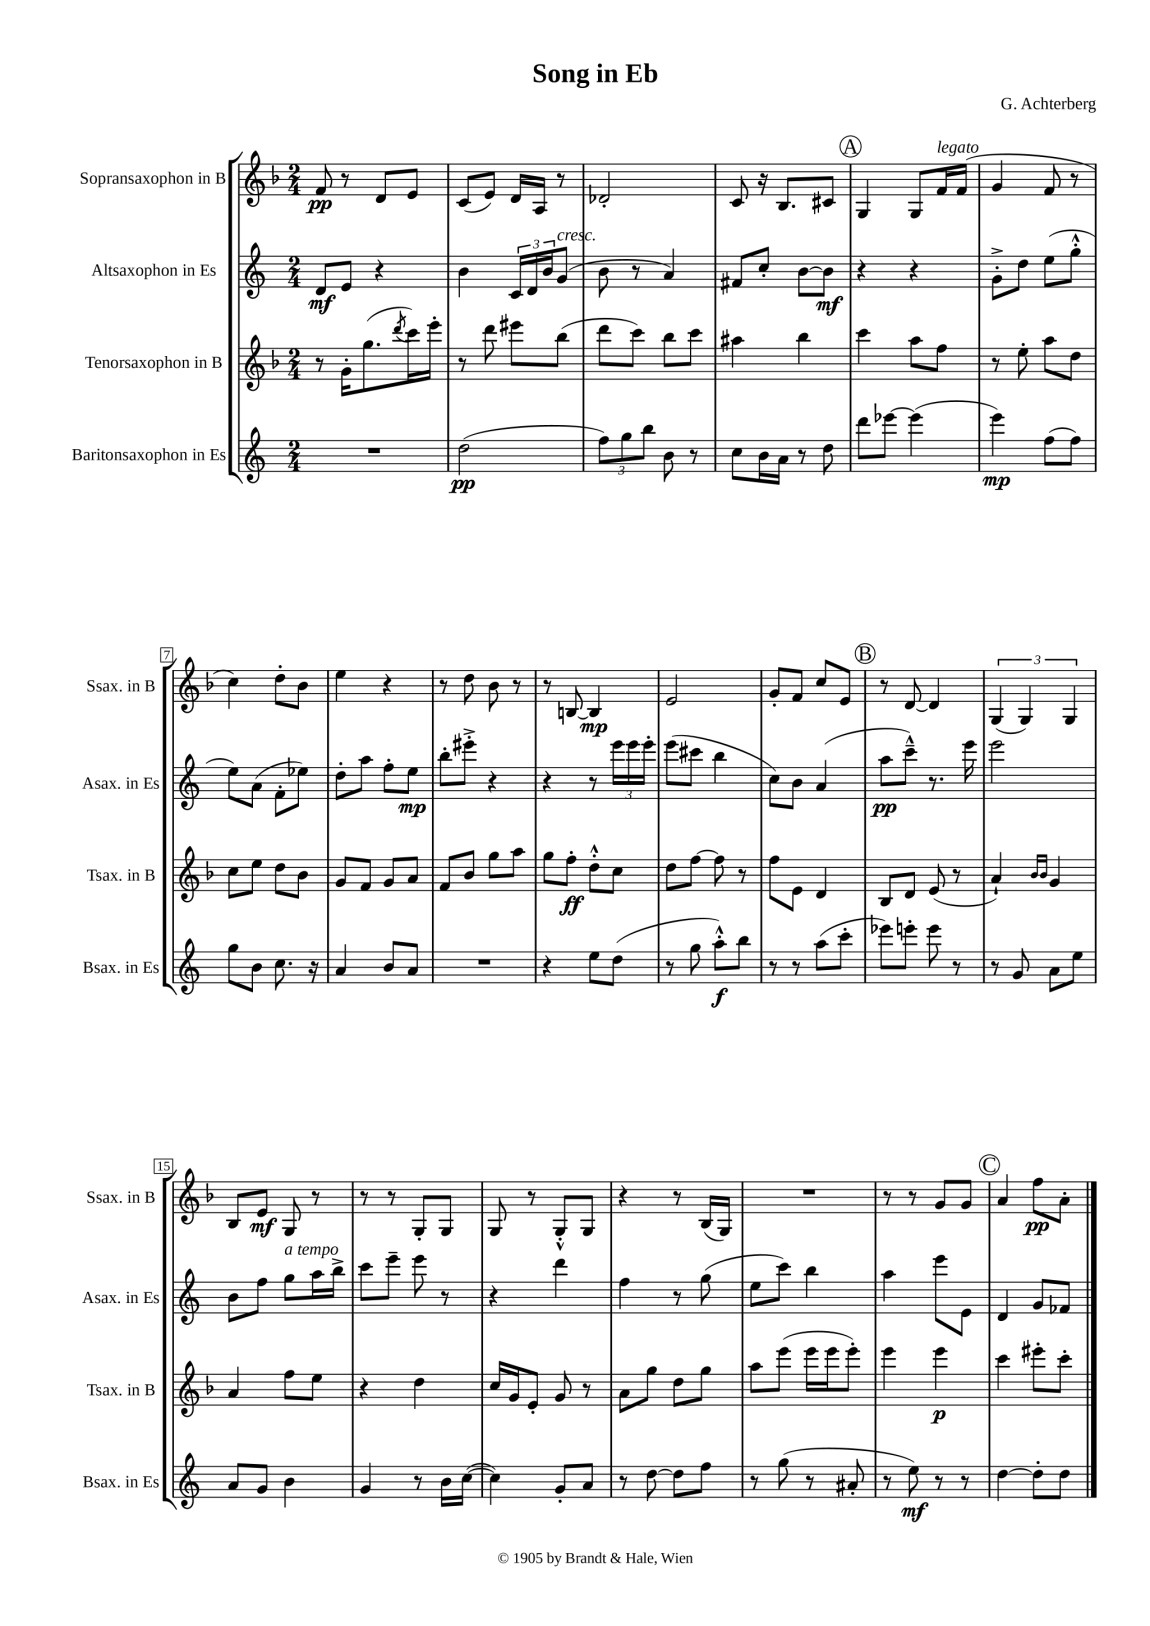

**kern	**kern	**kern	**kern
*staff4	*staff3	*staff2	*staff1
*clefG2	*clefG2	*clefG2	*clefG2
*k[]	*k[b-]	*k[]	*k[b-]
*M2/4	*M2/4	*M2/4	*M2/4
2r	8r	8d	8f
.	16g'	8e	8r
.	(8.gg	.	.
.	.	4r	8d
.	8qddd	.	.
.	16ccc)	.	8e
.	16eee'	.	.
=	=	=	=
(2dd	8r	4b	(8c
.	8ddd	.	8e)
.	8eee#	24c	16d
.	.	24d	.
.	.	.	16A
.	.	24b	.
.	(8bb-	(8g	8r
=	=	=	=
12ff)	8ddd	8b	2d-'
12gg	.	.	.
.	8ccc)	8r	.
12bb	.	.	.
8b	8bb-	4a)	.
8r	8ccc	.	.
=	=	=	=
8cc	4aa#	8f#	8c
16b	.	8cc'	16r
16a	.	.	8.B-
8r	4bb-	[8b	.
8dd	.	8b]	8c#
=	=	=	=
8ddd	4ccc	4r	4G
[8eee-	.	.	.
(4eee-]	8aa	4r	8G
.	8ff	.	16f
.	.	.	(16f
=	=	=	=
4eee)	8r	8g'^	4g
.	8ee'	8dd	.
(8ff	8aa	(8ee	8f
8ff)	8dd	8gg'^^	8r
=	=	=	=
8gg	8cc	8ee)	4cc)
8b	8ee	(8a	.
8.cc	8dd	8f'	8dd'
.	8b-	8ee-)	8b-
16r	.	.	.
=	=	=	=
4a	8g	8dd'	4ee
.	8f	8aa	.
8b	8g	8ff'	4r
8a	8a	8ee	.
=	=	=	=
2r	8f	8bb'	8r
.	8b-	8eee#'^	8dd
.	8gg	4r	8b-
.	8aa	.	8r
=	=	=	=
4r	8gg	4r	8r
.	8ff'	.	[8B
8ee	8dd'^^	8r	4B]
(8dd	8cc	24eee	.
.	.	24eee	.
.	.	24eee'	.
=	=	=	=
8r	8dd	(8eee	2e
8gg	[8ff	8ccc#	.
8aa'^^)	8ff]	4bb	.
8bb	8r	.	.
=	=	=	=
8r	8ff	8cc)	8g'
8r	8e	8b	8f
(8aa	4d	(4a	8cc
8ccc'	.	.	8e
=	=	=	=
8eee-)	8B-	8aa	8r
8eee'	8d	8ccc~^^)	[8d
8eee	(8e	8.r	4d]
8r	8r	.	.
.	.	16eee	.
=	=	=	=
8r	4a`)	2eee	(6G
8g	.	.	.
.	.	.	6G)
.	16qqb-	.	.
.	16qqb-	.	.
8a	4g	.	.
.	.	.	6G
8ee	.	.	.
=	=	=	=
8a	4a	8b	8B-
8g	.	8ff	8e
4b	8ff	8gg	8G
.	8ee	16aa	8r
.	.	16bb^	.
=	=	=	=
4g	4r	8ccc	8r
.	.	8eee~	8r
8r	4dd	8eee	8G'
16b	.	8r	8G
([16cc	.	.	.
=	=	=	=
4cc])	16cc	4r	8G
.	16g	.	.
.	8e'	.	8r
8g'	8g	4ddd	8G'^^
8a	8r	.	8G
=	=	=	=
8r	8a	4ff	4r
[8dd	8gg	.	.
8dd]	8dd	8r	8r
8ff	8gg	(8gg	(16B-
.	.	.	16G)
=	=	=	=
8r	8aa	8ee	2r
(8gg	(8eee	8ccc)	.
8r	16eee	4bb	.
.	16eee	.	.
8a#'	8eee')	.	.
=	=	=	=
8r	4eee	4aa	8r
8ee)	.	.	8r
8r	4eee	8eee	8g
8r	.	8e	8g
=	=	=	=
[4dd	4ccc	4d	4a
8dd']	8eee#'	8g	8ff
8dd	8ccc'	8f-	8a'
==	==	==	==
*-	*-	*-	*-
